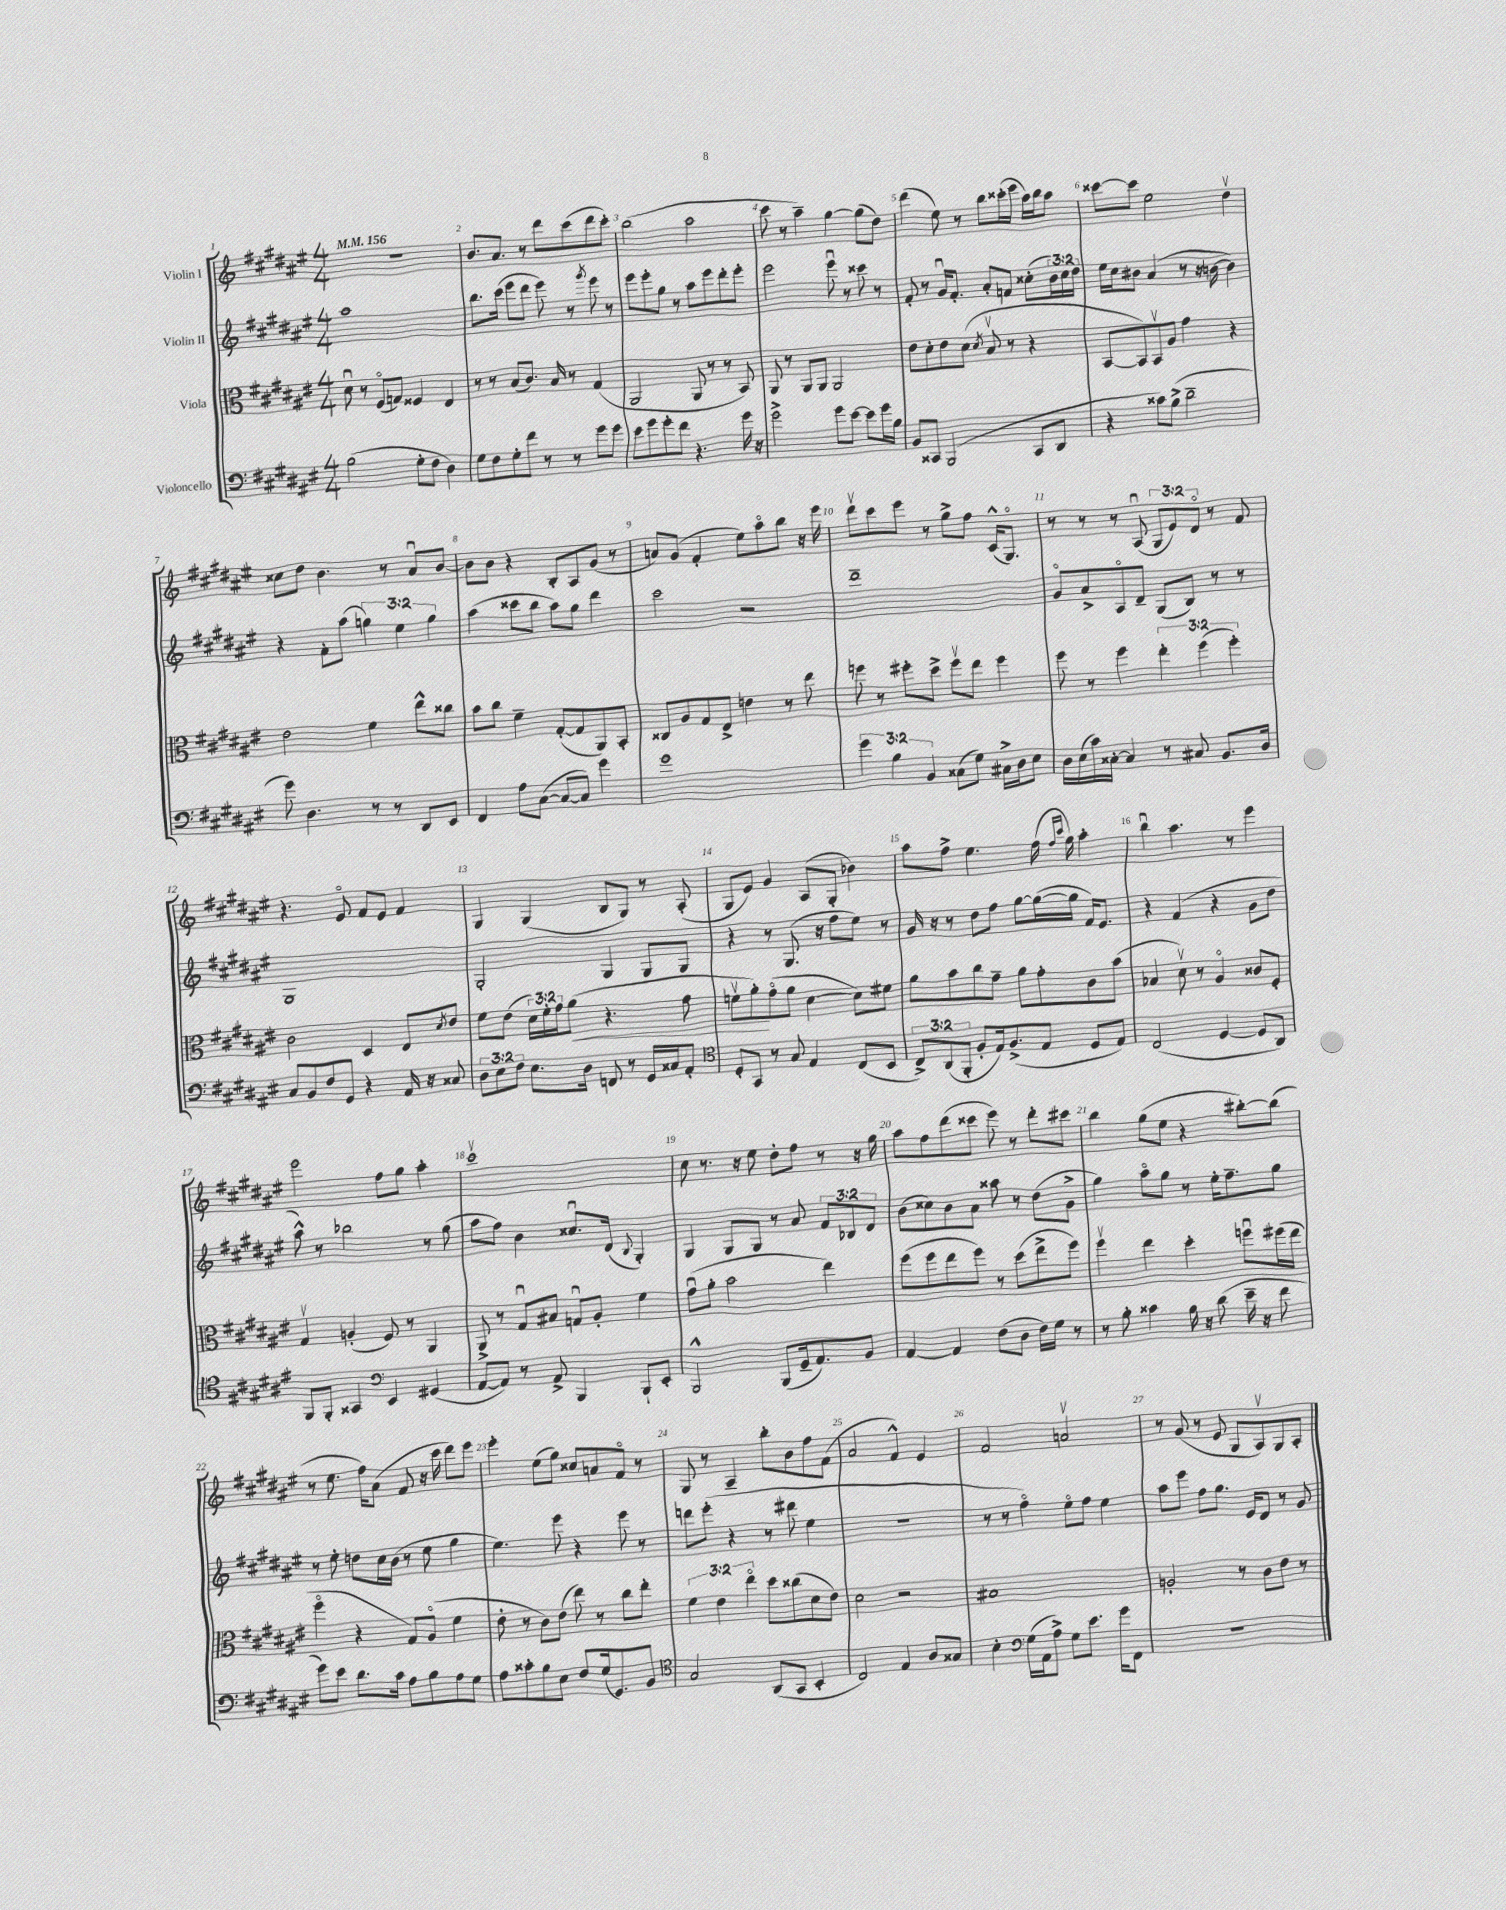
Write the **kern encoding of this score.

**kern	**kern	**kern	**kern
*staff4	*staff3	*staff2	*staff1
*clefF4	*clefC3	*clefG2	*clefG2
*k[f#c#g#d#a#e#]	*k[f#c#g#d#a#e#]	*k[f#c#g#d#a#e#]	*k[f#c#g#d#a#e#]
*M4/4	*M4/4	*M4/4	*M4/4
*MM156	*MM156	*MM156	*MM156
(2B\	8d#u\	1aa#	1r
.	8r	.	.
.	(8F#o/L	.	.
.	8G/J)	.	.
8G#'\L	4F##/	.	.
8F#\J	.	.	.
4D#\)	4E#/	.	.
=	=	=	=
8G#\L	8r	8.bb\L	8.b/L
8F#\	8r	.	.
.	.	(16ccc#\Jk	8.a#/J
8G#'\	(8B/L	8eee#\L	.
8f#\J	8.c#/J)	8ddd#\J	8r
8r	.	8eee#\)	8ddd#\L
.	16B/	.	.
8r	8r	8r	(8ccc#\
.	.	8qggg#/	.
8g#\L	(4G#/	8eee#\	8ddd#\
8g#\J	.	8r	8ccc#'\J)
=	=	=	=
8e#\L	2AA#/	8eee#\L	(2bb\
8g#\	.	8eee#'\	.
8g#'\	.	8gg#\J	.
8f#\J	.	8r	.
4.r	8AA#/	8aa#\L	2aa#\
.	8r	8eee#\	.
.	8r	8ddd#'\	.
16g#\	8BB/)	8eee#'\J	.
16r	.	.	.
=	=	=	=
2g#^\	8AA#/	2eee#\	8ccc#\
.	8r	.	8r
.	8AA#/L	.	4aa#~\)
.	8AA#/J	.	.
8g#\L	2AA#/	8eee#u\	[4gg#\
[8e#\J	.	8r	.
8e#\]L	.	8ccc##\	(8gg#\]L
16g#\L	.	8r	8dd#\J)
16B\JJ	.	.	.
=	=	=	=
8BB/L	8e#\L	8f#'/	(4ddd#\
8CC##/J	8d#'\	8r	.
(2BBB/	8e#\	16g#u/LK	8ee#\)
.	.	8.f#'/J	.
.	(8d#\J	.	8r
.	8qd#/	.	.
.	8Bv/	8a#'/L	8bb\L
.	8r	8f/J	(16ccc##'\L
.	.	.	16eee#\JJ
8CC##/L	4r	(8cc##'\L	16aa#\LL)
.	.	.	16bb\J
8DD#/J	.	24b\L)	8aa#\J
.	.	24cc##\	.
.	.	24dd#\JJ	.
=	=	=	=
4r	[8BB/L	16ee#\LL	[8ccc##\L
.	.	16cc#\J	.
.	8BB/])	8b#\J	8ccc##\]J
8c##\L)	8BBv/	(4a#/	2ee#\
(8B^\J	8A#/J	.	.
2d#~\	4g#\	8r	.
.	.	16r	.
.	.	[16b\	.
.	4r	4b\])	4dd#v\
=	=	=	=
8g#\)	2e#\	4r	8cc##\L
4.D#\	.	.	8dd#\J
.	.	8f#'\L	4.b\
.	.	(8aa#\J	.
8r	4f#\	6gg\)	.
8r	.	.	8r
.	.	6ee#\	.
8DD#/L	8ee#^^\L	.	8a#u/L
.	.	6gg\	.
8EE#/J	8cc##\J	.	[8b/J
=	=	=	=
4FF#/	8b\L	(4aa#\	8b\]L
.	8cc#\J	.	8b\J
8A#\L	4f#~\	8ccc##\L	4r
([8C#\J	.	8bb\J	.
8C#/_L	([8G#'/L	8aa#\L)	8B'/L
8C#/]J)	8G#/]	8gg#\J	8A#/
4g#\	8AA#/)	4ddd#\	(8g#/J
.	8BB'/J	.	8r
=	=	=	=
1g#	8C##/L	2ccc#\	8a/L)
.	8A#/	.	(8g#/J
.	8G#/	.	4f#'/
.	8E#^/J	.	.
.	4e\	2r	8ee#\L)
.	.	.	8aa#o\
.	8r	.	8bb\J
.	8ee#\	.	16r
.	.	.	16eee#\
=	=	=	=
6g#\	8ff\	1ddd#~	8ddd#v\L
.	8r	.	8ccc#\
6B\	.	.	.
.	8ff#'\L	.	8eee#\J
6BB/	.	.	.
.	8dd#^\J	.	8r
(8C##\L	8ff#v\L	.	8gg#^\L
8G#\J)	8ee#\J	.	8ff#\J
16C#^\LL	4ff#\	.	(16c#^^/LK
16D#\J	.	.	8.G#o/J)
8E#\J	.	.	.
=	=	=	=
16D#\LL	8ff#\	8g#o/L	8r
(16E#\	.	.	.
16c#\)	8r	8a#^/	8r
[16C##'\JJ	.	.	.
4C##/]	4ff#\	8A#o/	8r
.	.	8d#~/J	(8A#u/
8r	6ee#'\	(8G#/L	12G#/L
.	.	.	12e#/)
8C#/	.	8B/J)	.
.	(6ff#\	.	12d#o/J
8.BB/L	.	8r	8r
.	6ff#'\)	.	.
.	.	8r	8f#/
16D#/Jk	.	.	.
=	=	=	=
8C#/L	2c#\	1G#	4.r
8BB/	.	.	.
8F#/	.	.	.
8GG#/J	.	.	8e#o/
4r	4D#/	.	8f#/L
.	.	.	8e#/J
16AA#/	8E#/L	.	4f#/
16r	.	.	.
.	8qd#/	.	.
8C##/	8e#/J	.	.
=	=	=	=
12D#\L	8f#\L	2G#'/	4G#/
12E#\	.	.	.
.	(8e#\J	.	.
12F#\J	.	.	.
8.E#\L	24d#\LL)	.	(4G#/
.	24f#'\	.	.
.	24g#\J	.	.
.	(8a#\J	.	.
16D#\Jk	.	.	.
8FF/	4.r	4G#/	8B/L
8r	.	.	8G#/J)
16GG#/LL	.	8G#/L	8r
16C##/J	.	.	.
8AA#'/J	8g#\	8G#/J	(8A#'/
=	=	=	=
*clefC4	*	*	*
8D#'/L	8fv\L	4r	8G#/L
8GG#/J	8a#'\)	.	8e#/J)
8r	(8g#o\	8r	4g#/
8G#/	8a#\J	(8.G#/	.
4E#/	[4d#\	.	(8A#/L
.	.	16r	.
.	.	8ff#\L	8G#'/J
(8C#/L	8d#\]L)	8ee#\J)	4b-\)
8BB/J	8f#\J	8r	.
=	=	=	=
12C#^/L)	8a#\L	16g#/	8aa#\L
.	.	16r	.
(12AA#/	.	.	.
.	8b\	8r	8ff#^\J
12FF#'/J	.	.	.
8F#'/L	8cc#\	8dd#\L	4.ee#\
16E#/k)	8g#~\J	8ff#\J	.
(8.F#^/	.	.	.
.	8a#\L	[8gg#\L	.
8E#/J	8g#'\	(16gg#\_L	(16ff#\
.	.	.	16qqff#/LL
.	.	.	16qqccc#/JJ
.	.	16gg#\]JJ	16gg#\)
8D#/L	8c#\	16f#/LK)	4aa#'\
.	.	8.e#/J	.
8E#/J)	(8b\J	.	.
=	=	=	=
(2C#/	4B-/	4r	4bbu\
.	8d#v\)	(4f#/	4.aa#\
.	8r	.	.
[4D#/	4A#o/	4r	.
.	.	.	8r
8D#/]L	8c##/L	8g#\L	4eee#\
8AA#/J)	8F#'/J	8dd#\J	.
=	=	=	=
8FF#/L	4G#v/	8aa#^^\)	2eee#\
8FF#'/J	.	8r	.
4GG##/	(4A'/	2bb-\	.
*clefF4	*	*	*
4EE#/	8F#/)	.	8ff#\L
.	8r	.	8gg#\J
(4GG#/	4AA#/	8r	4aa#'\
.	.	(8gg#\	.
=	=	=	=
[8AA#/L	8AA#^/	8aa#\L	1ccc#v
8AA#/]J)	8r	8ff#\J)	.
8r	8G#u/L	4b\	.
8AA#^/	8B#/J	.	.
4BBB/	8Gu/L	8.cc##u/L	.
.	8A#'/J	.	.
.	.	(16d#/Jk	.
.	.	8qqB/	.
8BBB`/L	4f#\	4G#'/)	.
8EE#'/J	.	.	.
=	=	=	=
2BBB^^/	(8g#u\L	4G#/	8cc#\
.	8a#'\J	.	8.r
.	2b\	8G#/L	.
.	.	.	16r
.	.	8G#/J	8ee#\
(8BBB/L	.	8r	8dd#'\L
16GG#~/k	.	8a#/	8ff#\J
8.AA#/)	.	.	.
.	4ee#\)	12f#/L	8r
.	.	12B-/	.
8BB/J	.	.	16r
.	.	12d#/J	.
.	.	.	16gg#\
=	=	=	=
[4AA#/	(8ff#\L	(8b\L	8aa#\L
.	8ff#\	8cc##\)	8ff#\
4AA#/]	8ee#\	8b\	(8ddd#\
.	8ff#\J)	8a#\J	8ccc##\J
(8F#\L	8r	8aa##\	8eee#\)
8D#\J	(8dd#\L	8r	8r
16F#\LL)	8ee#^\	(8dd#\L	8ddd#'\L
16G#\JJ	.	.	.
8r	8ff#\J)	8g#^\J	8ccc#\J
=	=	=	=
8r	4ff#v\	4gg#\)	4bb\
8B'\	.	.	.
4c##\	4ee#\	8aa#o\L	(8gg#\L
.	.	8gg#\J	8ee#\J
16B\	4dd#'\	8r	4r
16r	.	.	.
(8d#\	.	16ee#'\LK	.
.	.	8.ff#~\	.
16e#~\	8ffu\L	.	[8bb#'\L)
16r	.	.	.
8f#\	(16ff#\L	8gg#\J	(8bb#\]J
.	16ee#\JJ	.	.
=	=	=	=
8g#\L)	4ff#o\	8r	8r
8e#\J	.	8ee#'\	8.ee#\
8.d#\L	4r	8dd\L	.
.	.	.	16ff#\LK)
.	.	16cc#\L	(8a#\J
16c#\Jk	.	(16b\JJ	.
8A#\L	8G#/L)	8r	8f#/
8B\	(8A#o/J	8ee#\	16r
.	.	.	16ccc#\
8A#\	4f#\	4gg#\	8ddd#\L)
8G#\J	.	.	8eee#\J
=	=	=	=
8A#\L	8e#'\	4.ee#\)	4eee#'\
8c##'\	8r	.	.
8B\	8c#\L)	.	(8ee#\L
8E#\J	(8e#\J	8eee#\	8gg#\J)
8F#/L	8ee#\)	4r	8cc##/L
(16G#/k	8r	.	8a/
8.GG#/)	.	.	.
.	8cc#\L	8eee#\	8f#o/J
8BB/J	8ee#'\J	8r	8r
=	=	=	=
*clefC4	*	*	*
2G#/	6f#\	8ddd\L	8G#/
.	.	(8eee#'\J	8r
.	6e#\	.	.
.	.	4r	4A#~/
.	6ee#o\	.	.
(8AA#/L	8dd#\L	8r	8bb'\L
8GG#/J	(8cc##\	8ddd#\	8b\
4BB'/	8d#\	4ee#\	8ff#\
.	8e#\J)	.	(8f#\J
=	=	=	=
2C#/)	2d#\	1r	2a#/
4E#/	2r	.	4f#^^/)
8A#/L	.	.	4e#/
8G##/J	.	.	.
=	=	=	=
4B'\	1B#	8r	2f#/
.	.	8r	.
*clefF4	*	*	*
(16G#\LL	.	4ff#o\)	.
16AA#\J	.	.	.
8A#^\J)	.	.	.
8G#\L	.	8ee#o\L	2av/
8.e#\J	.	8ff#\J	.
.	.	4ee#\	.
16g#\LK	.	.	.
8FF#\J	.	.	.
=	=	=	=
1r	2A'/	8aa#\L	8r
.	.	8eee#\J	(8g#/
.	.	8ff#\L	8r
.	.	8.gg#\J	8e#/
.	8r	.	8G#/L
.	.	16e#/LK	.
.	8c#\L	8d#/J	8A#v/)
.	8e#\J	8r	8G#/
.	8r	8g#/	8A#'/J
==	==	==	==
*-	*-	*-	*-
